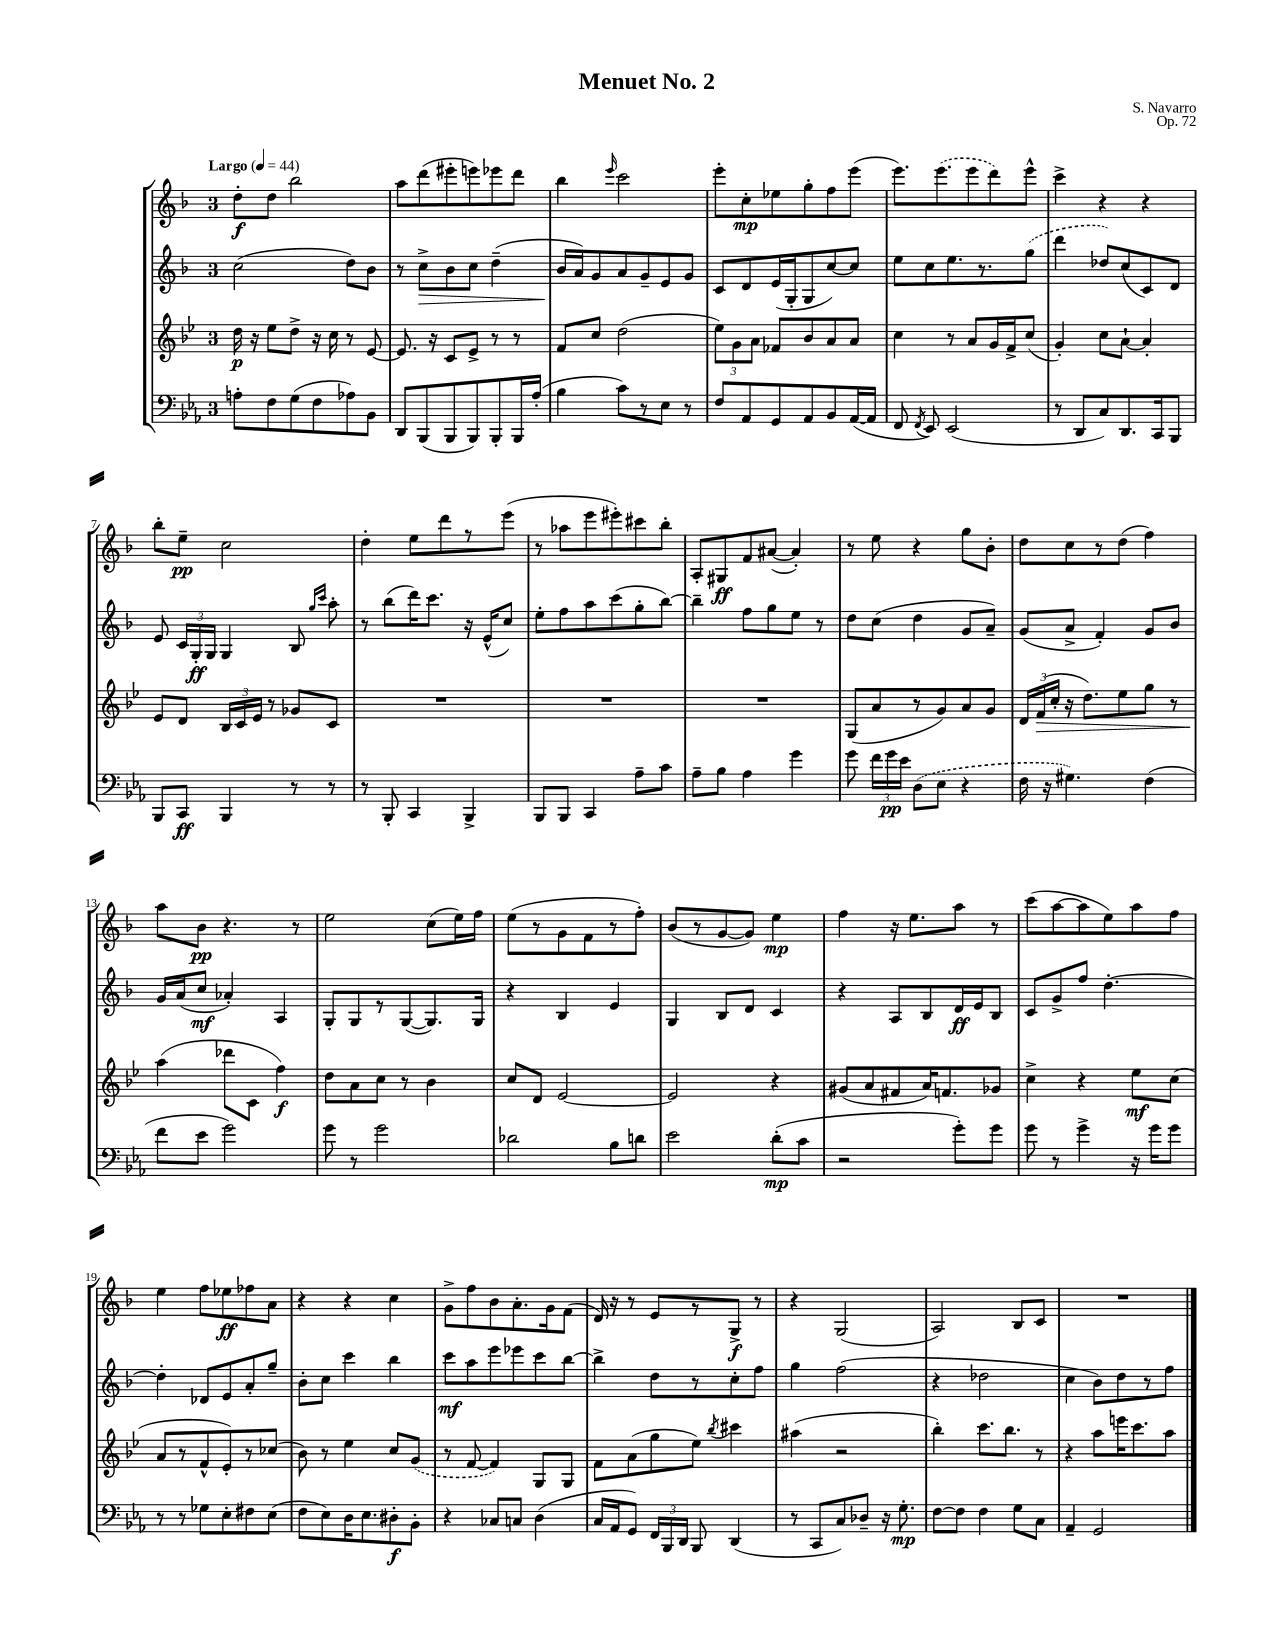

**kern	**kern	**kern	**kern
*staff4	*staff3	*staff2	*staff1
*clefF4	*clefG2	*clefG2	*clefG2
*k[b-e-a-]	*k[b-e-]	*k[b-]	*k[b-]
*M3/4	*M3/4	*M3/4	*M3/4
*MM44	*MM44	*MM44	*MM44
8A'\L	16dd\	(2cc\	8dd'\L
.	16r	.	.
8F\	8ee-\L	.	8dd\J
(8G\	8dd^\J	.	2bb-\
8F\	16r	.	.
.	16cc\	.	.
8A-\)	8r	8dd\L)	.
8BB-\J	[8e-/	8b-\J	.
=	=	=	=
8DD/L	8.e-/]	8r	8aa\L
(8BBB-/	.	8cc^\L	(8ddd\
.	16r	.	.
8BBB-/	8c/L	8b-\	8eee#'\
8BBB-/)	8e-^/J	8cc\J	8eee\)
8BBB-'/	8r	(4dd~\	8eee-\
16BBB-/L	8r	.	8ddd\J
(16A-'/JJ	.	.	.
=	=	=	=
4B-\	8f/L	16b-/LL	4bb-\
.	.	16a/J)	.
.	8cc/J	8g/	.
.	.	.	16qqeee/
8c\L)	(2dd\	8a/	2ccc\
8r	.	8g~/	.
8E-\J	.	8e/	.
8r	.	8g/J	.
=	=	=	=
8F/L	12ee-\L)	8c/L	8eee'\L
.	12g\	.	.
8AA-/	.	8d/	8cc'\
.	12a\J	.	.
8GG/	8f-/L	(16e/L	8ee-\
.	.	16G'/J	.
8AA-/	8b-/	8G/	8gg'\
8BB-/	8a/	[8cc/)	8ff\
([16AA-/L	8a/J	8cc/]J	(8eee\J
16AA-/]JJ	.	.	.
=	=	=	=
8FF/	4cc\	8ee\L	8.eee\L)
8qFF/	.	.	.
8EE-/)	.	8cc\	.
.	.	.	(8.eee\
(2EE-/	8r	8.ee\	.
.	8a/L	.	8eee\
.	.	8.r	.
.	16g/L	.	8ddd\)
.	16f^/J	.	.
.	(8cc/J	(8gg\J	8eee^^\J
=	=	=	=
8r	4g'/)	4ddd\	4ccc^\
8DD/L	.	.	.
8C/)	8cc\L	8dd-/L)	4r
8.DD/	[8a`\J	(8cc/	.
.	4a'/]	8c/)	4r
16CC/k	.	.	.
8BBB-/J	.	8d/J	.
=	=	=	=
8BBB-/L	8e-/L	8e/	8bb-'\L
8CC/J	8d/J	24c/LL	8ee~\J
.	.	24G'/	.
.	.	24G/JJ	.
4BBB-/	24B-/LL	4G/	2cc\
.	24c/	.	.
.	24e-/JJ	.	.
.	8r	.	.
8r	8g-/L	8B-/	.
.	.	16qqgg/LL	.
.	.	16qqccc/JJ	.
8r	8c/J	8aa'\	.
=	=	=	=
8r	2.r	8r	4dd'\
8BBB-'/	.	(8bb-\L	.
4CC/	.	16ddd\K)	8ee\L
.	.	8.ccc\J	.
.	.	.	8ddd\
4BBB-^/	.	16r	8r
.	.	(16e^^/LK	.
.	.	8cc/J)	(8eee\J
=	=	=	=
8BBB-/L	2.r	8ee'\L	8r
8BBB-/J	.	8ff\	8aa-\L
4CC/	.	8aa\	8eee\
.	.	(8ccc\	8eee#'\)
8A-~\L	.	8gg'\	8ccc#\
8c\J	.	[8bb-\J)	8bb-'\J
=	=	=	=
8A-~\L	2.r	4bb-~\]	8A'/L
8B-\J	.	.	8G#/
4A-\	.	8ff\L	8f/
.	.	8gg\	([8a#/J
4g\	.	8ee\J	4a#'/])
.	.	8r	.
=	=	=	=
8g\	(8G/L	8dd\L	8r
24f\LL	8a/	(8cc\J	8ee\
24g\	.	.	.
24e-\JJ	.	.	.
(8D\L	8r	4dd\	4r
8E-\J	8g/)	.	.
4r	8a/	8g/L	8gg\L
.	8g/J	8a~/J)	8b-'\J
=	=	=	=
16F\	24d/LL	(8g/L	8dd\L
.	(24f/	.	.
16r	.	.	.
.	24cc'/JJ	.	.
4.G#\)	16r	8a^/J	8cc\
.	8.dd\L)	.	.
.	.	4f'/)	8r
.	8ee-\	.	(8dd\J
(4F\	8gg\J	8g/L	4ff\)
.	8r	8b-/J	.
=	=	=	=
8f\L	(4aa\	16g/LL	8aa\L
.	.	(16a/J	.
8e-\J	.	8cc/J	8b-\J
2g\)	8ddd-\L	4a-'/)	4.r
.	8c\J	.	.
.	4ff\)	4A/	.
.	.	.	8r
=	=	=	=
8g\	8dd\L	8G'/L	2ee\
8r	8a\	8G/	.
2g\	8cc\J	8r	.
.	8r	([8G/	.
.	4b-\	8.G/])	(8cc\L
.	.	.	16ee\L)
.	.	16G/Jk	16ff\JJ
=	=	=	=
2d-\	8cc/L	4r	(8ee\L
.	8d/J	.	8r
.	[2e-/	4B-/	8g\
.	.	.	8f\
8B-\L	.	4e/	8r
8d\J	.	.	8ff'\J)
=	=	=	=
2e-\	2e-/]	4G/	(8b-/L
.	.	.	8r
.	.	8B-/L	[8g/
.	.	8d/J	8g/]J)
(8d'\L	4r	4c/	4ee\
8c\J	.	.	.
=	=	=	=
2r	(8g#/L	4r	4ff\
.	8a/	.	.
.	8f#/	8A/L	16r
.	.	.	8.ee\L
.	16a/K)	8B-/	.
.	8.f/	.	.
8g'\L)	.	16d/L	8aa\J
.	.	16e/J	.
8g\J	8g-/J	8B-/J	8r
=	=	=	=
8g\	4cc^\	8c/L	(8ccc\L
8r	.	8g^/	[8aa\
4g^\	4r	8ff/J	8aa\]
.	.	[4.dd'\	8ee\)
16r	8ee-\L	.	8aa\
16g\LK	.	.	.
8g\J	(8cc\J	.	8ff\J
=	=	=	=
8r	8a/L	4dd'\]	4ee\
8r	8r	.	.
8G-\L	8f^^/	8d-/L	8ff\L
8E-'\	8e-'/)	8e/	8ee-\
8F#\	8r	8a'/	8ff-\
(8E-\J	(8cc-/J	8gg~/J	8a\J
=	=	=	=
8F\L	8b-\)	8b-'\L	4r
8E-\)	8r	8cc\J	.
16D\K	4ee-\	4ccc\	4r
8.E-\	.	.	.
8D#'\	8cc/L	4bb-\	4cc\
8BB-'\J	(8g/J	.	.
=	=	=	=
4r	8r	8ccc\L	8g^\L
.	[8f/	8aa\	8ff\
8C-/L	4f/])	8eee\	8b-\
8C/J	.	8eee-\	8.a'\
(4D\	8G/L	8ccc\	.
.	.	.	16g\k
.	8G/J	[8bb-\J	(8f\J
=	=	=	=
16C/LL	8f\L	4bb-^\]	16d/)
16AA-/J	.	.	16r
8GG/J)	(8a\	.	8r
24FF/LL	8gg\	8dd\L	8e/L
24BBB-/	.	.	.
24DD/JJ	.	.	.
8BBB-/	8ee-\J)	8r	8r
.	8qbb-/	.	.
(4DD/	4ccc#\	8cc'\	8G^/J
.	.	8ff\J	8r
=	=	=	=
8r	(4aa#\	4gg\	4r
8CC/L	.	.	.
8C/)	2r	(2ff\	(2G/
8D-~/J	.	.	.
16r	.	.	.
8.G'\	.	.	.
=	=	=	=
[8F\L	4bb-'\)	4r	2A/)
8F\]J	.	.	.
4F\	8.ccc\L	2dd-\	.
.	8.bb-\J	.	.
8G\L	.	.	8B-/L
8C\J	8r	.	8c/J
=	=	=	=
4AA-~/	4r	4cc\	2.r
2GG/	8aa\L	8b-\L)	.
.	16eee\K	8dd\	.
.	8.ccc\	.	.
.	.	8r	.
.	8aa\J	8ff\J	.
==	==	==	==
*-	*-	*-	*-
